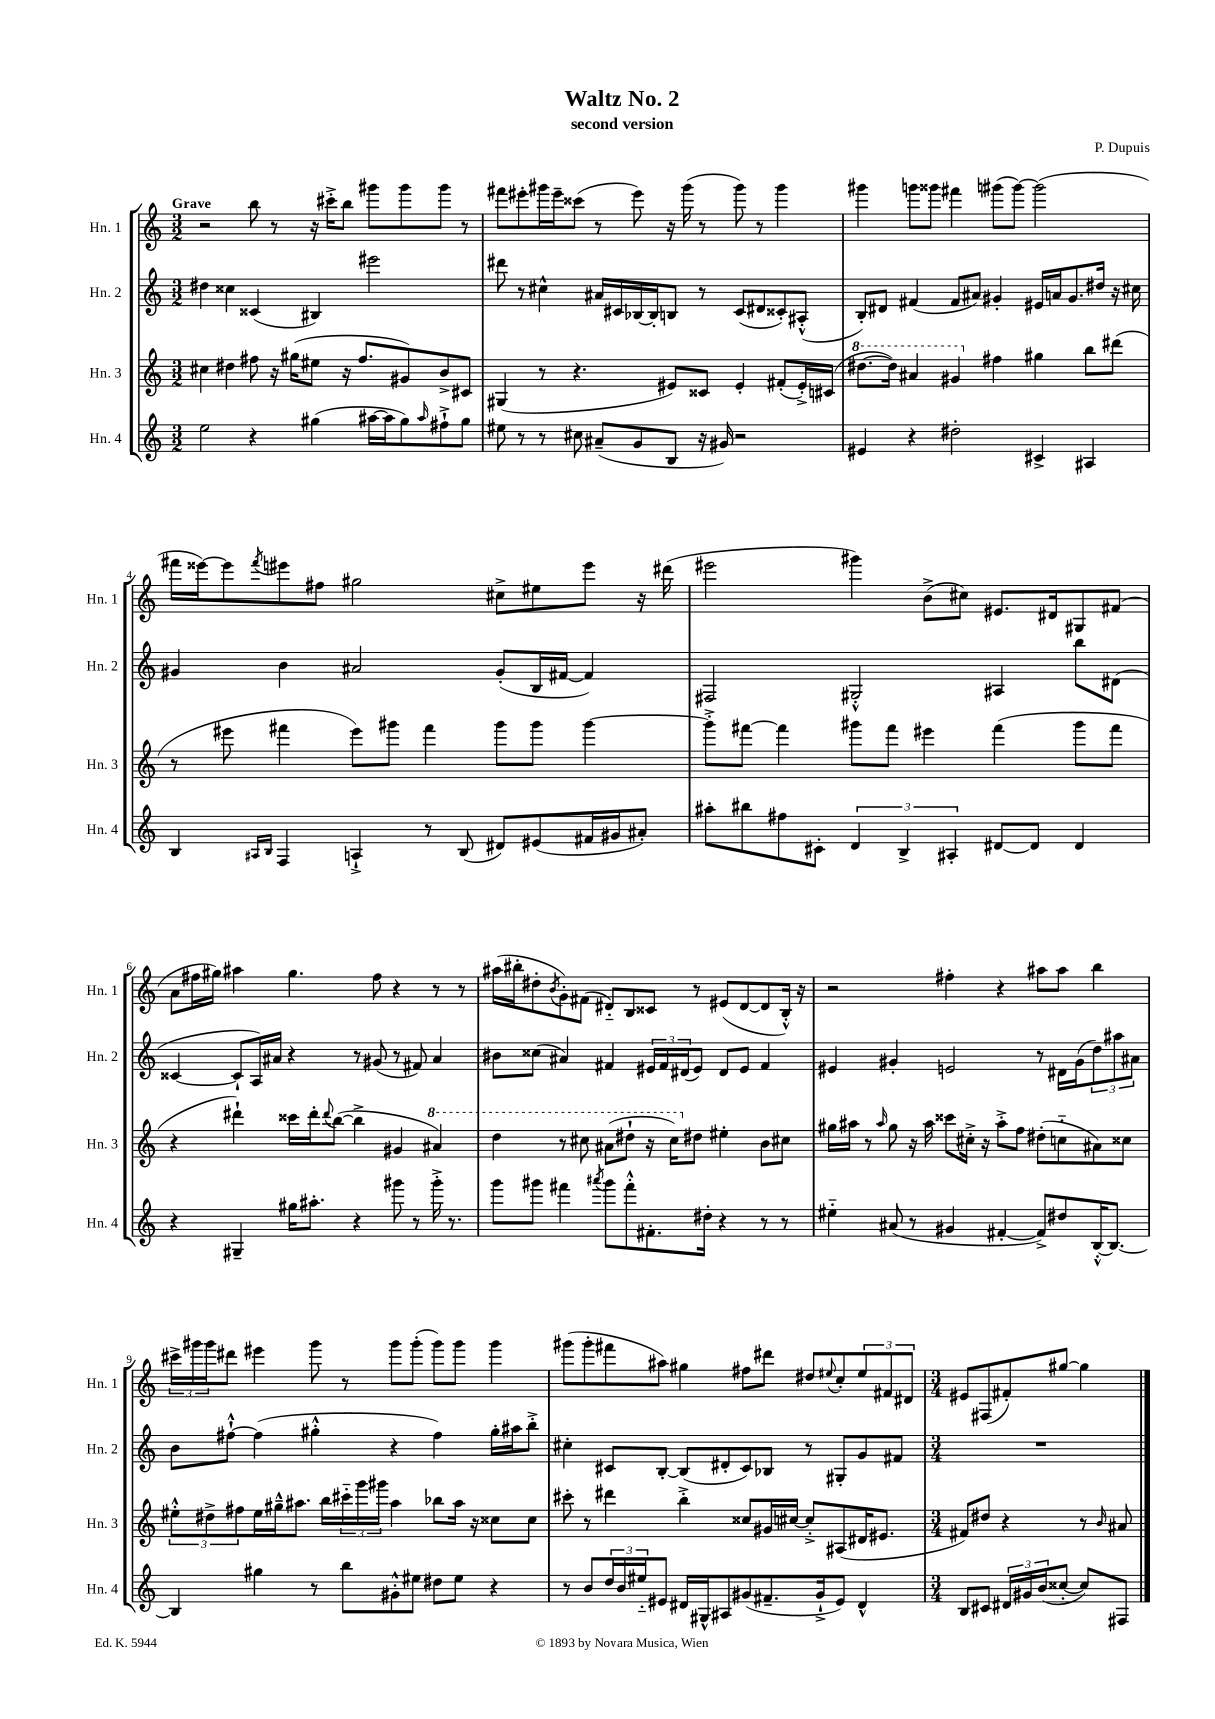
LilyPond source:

\header { title = "Waltz No. 2" composer = "P. Dupuis" subtitle = "second version" }
<<
\new StaffGroup <<
\new Staff = "s0" \with { instrumentName = "Hn. 1" shortInstrumentName = "Hn. 1" } {
    \clef treble \key c \major \numericTimeSignature \time 3/2 \tempo "Grave"
    r2 b''8 r8 r16 cis'''16-.-> b''8 gis'''8 gis'''8 gis'''8 r8 |
    fis'''8 eis'''8-. gis'''16 eis'''16-- cisis'''8( r8 eis'''8) r16 gis'''16( r8 gis'''8) r8 gis'''4 |
    gis'''4 g'''8 gisis'''8 fis'''4 gis'''8( gis'''8~) gis'''2( |
    fis'''16 eisis'''16~) eisis'''8 \acciaccatura { fis'''8 } eis'''8 fis''8 gis''2 cis''8-> eis''8 eis'''8 r16 dis'''16( |
    eis'''2 gis'''4) b'8->( cis''8) eis'8. dis'16 gis8 fis'8( |
    a'8 fis''16 gis''16) ais''4 gis''4. fis''8 r4 r8 r8 |
    ais''16( bis''16-. dis''8-. \acciaccatura { b'8 } g'8-.) fis'8( dis'8-_) b8 cisis'8 r8 eis'8( dis'8~ dis'8 b16-.-^) r16 |
    r2 fis''4-. r4 ais''8 ais''8 b''4 |
    \tuplet 3/2 { cis'''16-> gis'''16 gis'''16 } dis'''8 eis'''4 gis'''8 r8 gis'''8 gis'''8-.( gis'''8) gis'''8 gis'''4 |
    gis'''8( gis'''8-. fis'''8 ais''8) gis''4 fis''8 dis'''8 dis''8 \appoggiatura { eis''8 } c''8-. \tuplet 3/2 { eis''8 fis'8 dis'8 } |
    \numericTimeSignature \time 3/4 eis'8 fis8( fis'8-.) gis''8~ gis''4 \bar "|." |
}
\new Staff = "s1" \with { instrumentName = "Hn. 2" shortInstrumentName = "Hn. 2" } {
    \clef treble \key c \major \numericTimeSignature \time 3/2
    dis''4 cisis''4 cisis'4( bis4) eis'''2 |
    dis'''8 r8 cis''4-^ ais'16 cis'16 bes16~ bes16-. b8 r8 cis'8( dis'8 cisis'8-.) ais8-.-^( |
    b8-.) dis'8 fis'4( fis'8 ais'8) gis'4-. eis'16 a'16 gis'8. dis''16 r16 cis''16 |
    gis'4 b'4 ais'2 gis'8-.( b16 fis'16~ fis'4) |
    fis2 gis2-.-^ ais4 b''8 dis'8( |
    cisis'4~ cisis'8-! a16) ais'16 r4 r8 gis'8( r8 fis'8) ais'4 |
    bis'8 cisis''8( ais'4) fis'4 \tuplet 3/2 { eis'16 fis'16 dis'16( } eis'8) dis'8 eis'8 fis'4 |
    eis'4 gis'4-. e'2 r8 dis'16 gis'16( \tuplet 3/2 { d''8) ais''8 ais'8 } |
    b'8 fis''8~-!-^ fis''4( gis''4-.-^ r4 fis''4) gis''16-. ais''16 b''8-.-> |
    cis''4-. cis'8 b8~-. b8( dis'8-. cis'8) bes8 r8 gis8-. g'8 fis'8 |
    \numericTimeSignature \time 3/4 R2. \bar "|." |
}
\new Staff = "s2" \with { instrumentName = "Hn. 3" shortInstrumentName = "Hn. 3" } {
    \clef treble \key c \major \numericTimeSignature \time 3/2
    cis''4 dis''4 fis''8 r16 gis''16( eis''8 r16 fis''8. gis'8) b'8-> cis'8 |
    gis4( r8 r4. eis'8) cisis'8 eis'4-. fis'8-.( eis'16-.->) cis'16( |
    \ottava #1 dis'''8.~ dis'''16) ais''4 gis''4 \ottava #0 fis''4 gis''!4 b''8 dis'''!8( |
    r8 eis'''8 fis'''4 eis'''8) gis'''8 fis'''4 gis'''8 gis'''8 gis'''4~ |
    gis'''8-.-> fis'''8~ fis'''4 gis'''8 fis'''8 eis'''4 fis'''4( gis'''8 fis'''8 |
    r4 dis'''4-!) cisis'''16 dis'''16-. \appoggiatura { dis'''8 } b''8~( b''4-> gis'4 \ottava #1 ais''4) |
    d'''4 r8 cis'''8 ais''8( dis'''8-! r16 cis'''16) \ottava #0 dis''8 eis''4-. b'8 cis''8 |
    gis''16 ais''16 r8 \grace { ais''16 } gis''8 r16 ais''16 cisis'''8 cis''16-.-> r16 ais''8-.-> f''8 dis''8-.( c''8-_ ais'8) cisis''8 |
    \tuplet 3/2 { eis''8-.-^ dis''8-> fis''8 } eis''16 gis''16---^ ais''8. b''16 \tuplet 3/2 { cis'''16-_ g'''16 gis'''16 } ais''4 bes''8 ais''16 r16 cisis''8 cisis''8 |
    cis'''8-. r8 dis'''4 b''4-.-> cisis''8 gis'16 cis''16~ cis''8-.-> ais8( dis'16 eis'8. |
    \numericTimeSignature \time 3/4 fis'8) dis''8 r4 r8 \grace { b'16 } ais'8 \bar "|." |
}
\new Staff = "s3" \with { instrumentName = "Hn. 4" shortInstrumentName = "Hn. 4" } {
    \clef treble \key c \major \numericTimeSignature \time 3/2
    e''2 r4 gis''4( ais''16~ ais''16 gis''8) \grace { ais''16 } fis''8-!-> gis''8 |
    eis''8 r8 r8 cis''8 ais'8--( g'8 b8 r16 gis'16) r2 |
    eis'4 r4 dis''2-. cis'4-> ais4 |
    b4 \grace { ais16 b16 } f4 a4-!-> r8 b8( dis'8) eis'8( fis'16 gis'16 ais'8-.) |
    ais''8-. bis''8 fis''8 cis'8-. \tuplet 3/2 { d'4 b4-> ais4-. } dis'8~ dis'8 dis'4 |
    r4 gis4-- gis''16 ais''8.-. r4 gis'''8 r8 gis'''16-.-> r8. |
    g'''8 gis'''8 fis'''4 \acciaccatura { ais'''8 } gis'''8 fis'''8-.-^ fis'8.-. dis''16-. r4 r8 r8 |
    eis''4-_ ais'8( r8 gis'4 fis'4~-. fis'8->) dis''8 b16~-.-^ b8.~ |
    b4 gis''4 r8 b''8 gis'8-.-^ eis''8 dis''8 eis''8 r4 |
    r8 b'8 \tuplet 3/2 { d''16 b'16 eis''16-_ } eis'8 dis'16 gis16-^ ais8 gis'8( fis'8.-- gis'16-!-> eis'8) dis'4-^ |
    \numericTimeSignature \time 3/4 b8 cis'8 \tuplet 3/2 { dis'16 gis'16 b'16( } cisis''8~-. cisis''8) fis8 \bar "|." |
}
>>
>>
